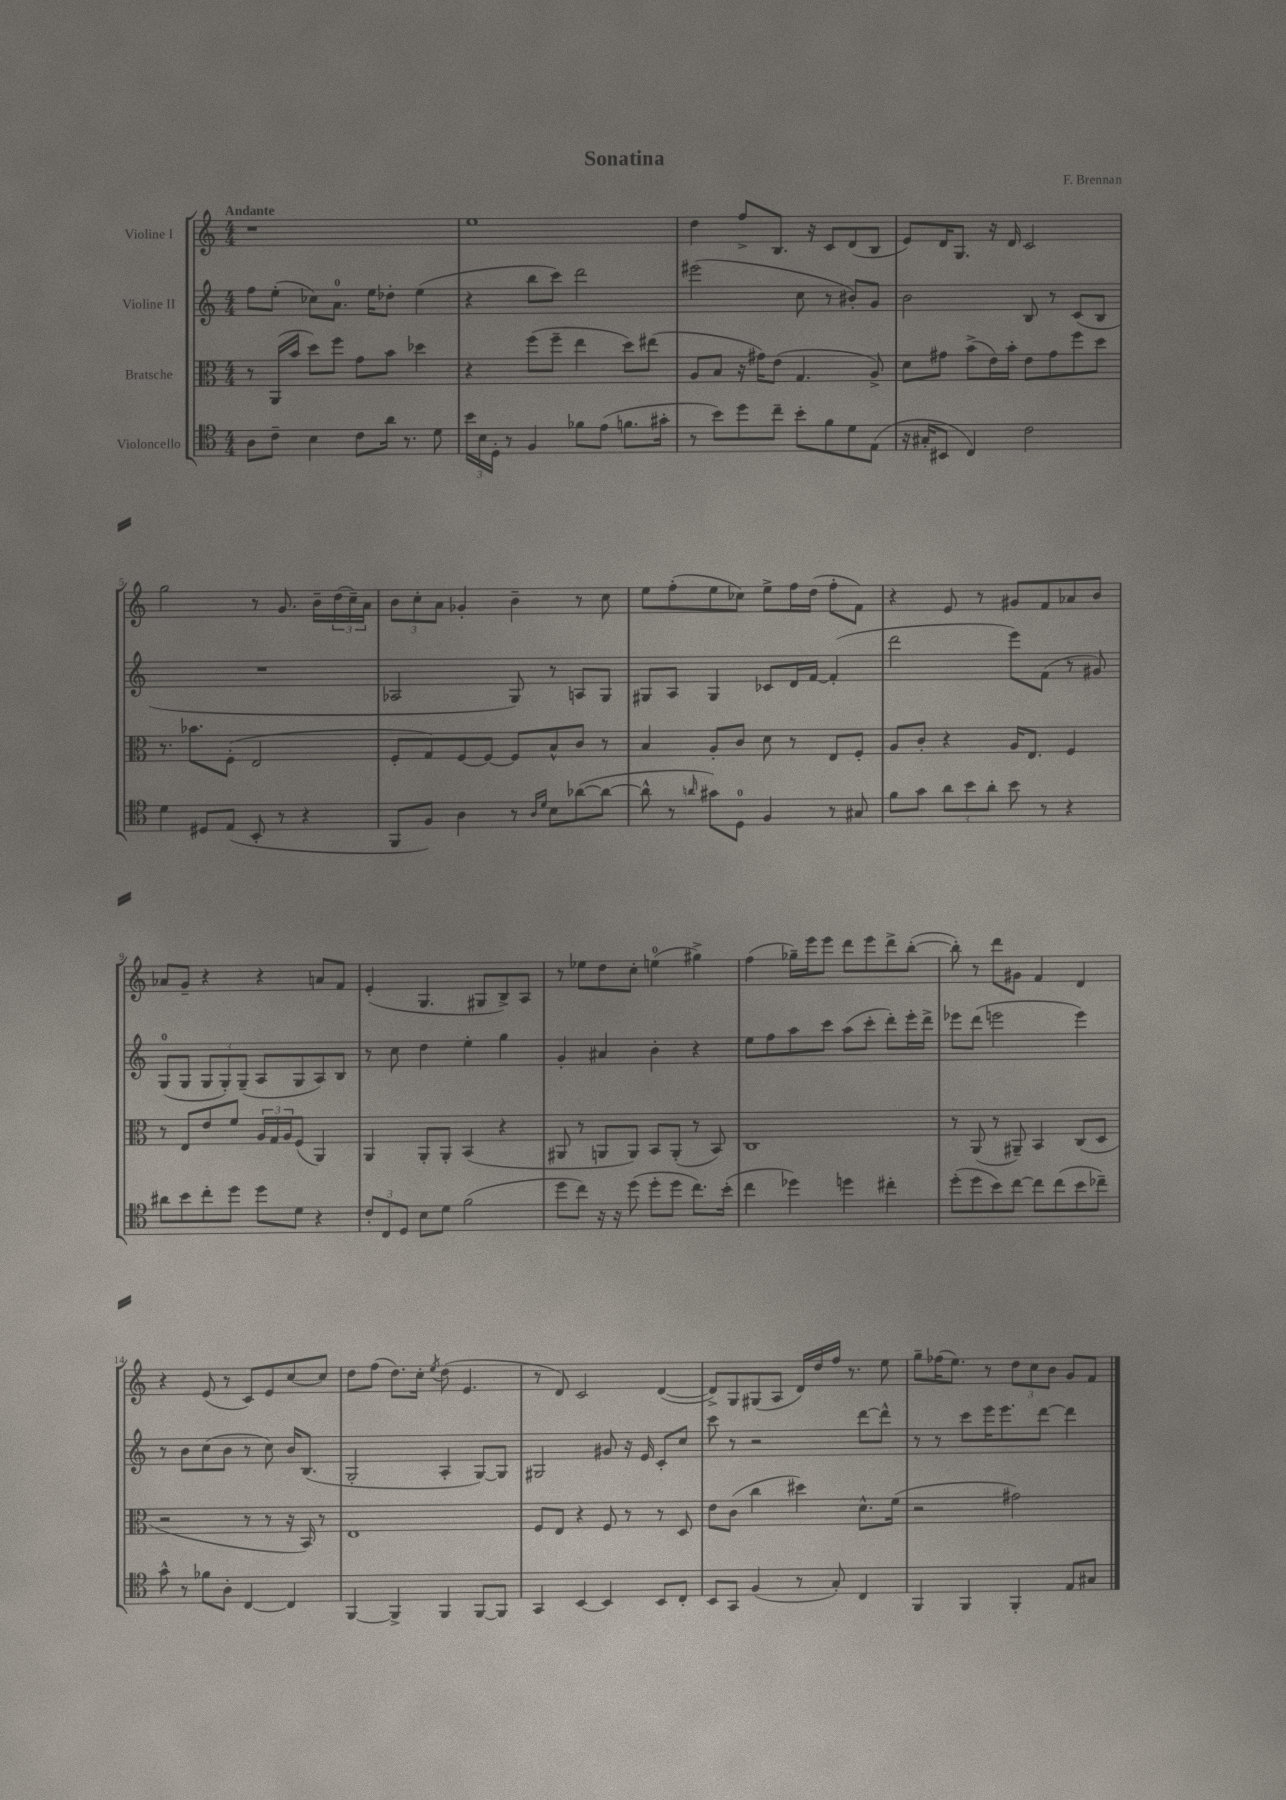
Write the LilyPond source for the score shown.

\header { title = "Sonatina" composer = "F. Brennan" }
<<
\new StaffGroup <<
\new Staff = "s0" \with { instrumentName = "Violine I" } {
    \clef treble \key c \major \numericTimeSignature \time 4/4 \tempo "Andante"
    r1 |
    e''1 |
    d''4 f''8-> b8. r16 c'8 d'8( b8 |
    e'8) d'16 g8. r16 d'16 c'2 |
    g''2 r8 g'8. b'16-- \tuplet 3/2 { d''16( c''16--) a'16 } |
    \tuplet 3/2 { b'8 c''8-. a'8 } ges'4-. b'4-- r8 c''8 |
    e''8 f''8-.( e''8 ces''8) e''8-> f''16 d''16( f''8-. f'8) |
    r4 e'8 r8 gis'8 f'8 aes'8 b'8 |
    aes'8 g'8-- r4 r4 a'8 f'8 |
    e'4-.( g4. gis8 b8->) a8 |
    r8 ees''8 d''8 c''8-. e''4-0( gis''4->) |
    f''4( ges''16--) e'''16 e'''8 d'''8 e'''8 d'''8-> b''8~-.( |
    b''8-.) r8 d'''8 gis'8 f'4 d'4 |
    r4 e'8( r8 c'8) e'8 c''8~ c''8 |
    d''8 f''8( d''8.) c''16-. \acciaccatura { e''8 } d''8( e'4. |
    r8 d'8) c'2 d'4~( |
    d'8->) g8 gis8( a8 d'16) d''16 f''16 r8. e''8 |
    g''8-- fes''16( e''8.) r8 \tuplet 3/2 { d''8 c''8 b'8 } g'8 f'8 \bar "|." |
}
\new Staff = "s1" \with { instrumentName = "Violine II" } {
    \clef treble \key c \major \numericTimeSignature \time 4/4
    f''8 e''8-.( ces''8) a'8.-0 e''16 des''8-. e''4( |
    r4 b''8 c'''8) d'''2 |
    eis'''2( c''8 r8 bis'8-.) g'8 |
    b'2 b8 r8 c'8( b8 |
    R1 |
    aes2 g8) r8 a8 g8 |
    gis8 a8 gis4 ces'8 d'16 f'16~ f'4-.( |
    d'''2 e'''8) f'8( r8 gis'8) |
    g8-0( g8 \tuplet 3/2 { g8 g8-.) g8--( } a8 g8 a8) b8 |
    r8 c''8 d''4 e''4-. g''4 |
    g'4-. ais'4 b'4-. r4 |
    e''8 f''8 a''8 c'''8 a''8( c'''8-. d'''8-.) e'''16-. d'''16-> |
    ees'''8 d'''8( e'''2 e'''4) |
    r8 b'8 c''8( b'8 r8 c''8) b'16 b8.( |
    g2-. a4-. g8~) g8 |
    gis2 gis'8 r16 e'16 c'8-. c''8 |
    c'''8 r8 r2 d'''8~ d'''8-^ |
    r8 r8 c'''8 e'''16 e'''8. d'''8~ d'''4 \bar "|." |
}
\new Staff = "s2" \with { instrumentName = "Bratsche" } {
    \clef alto \key c \major \numericTimeSignature \time 4/4
    r8 a,16( b'16 d''8) f''8 g'8 b'8 des''4 |
    r4 f''8( f''8-- e''4 d''8) eis''8( |
    a8 b8 r16 gis'16) e'8( g4. a8->) |
    d'8 gis'8 b'8->( e'16) b'16-. e'8 gis'8 f''8 d''8 |
    r8. bes'8. f8-.( e2 |
    f8-. g8) f8~ f8~ f8 b8-^ c'8 r8 |
    b4 a8-. c'8 d'8 r8 e8 f8-. |
    a8 c'8-. r4 a16 e8. f4 |
    r8 e8 e'8 f'8 \tuplet 3/2 { a16 g16 a16 } f8( a,4) |
    a,4 a,8-. a,8-. b,4( r4 |
    ais,8 r8 a,8 a,8) b,8 a,8-.( r8 b,8) |
    c1 |
    r8 a,8( r8 ais,8--) b,4 c8( d8 |
    r2 r8 r8 r16 b,16) r8 |
    e1 |
    f8 e8 r4 f8 r8 r8 d8 |
    e'8 c'8( c''4 dis''4) d'8.-^ f'16( |
    r2 gis'2) \bar "|." |
}
\new Staff = "s3" \with { instrumentName = "Violoncello" } {
    \clef tenor \key c \major \numericTimeSignature \time 4/4
    a8 c'8-- b4 c'8 a'16 r8. d'8 |
    \tuplet 3/2 { b'16 b16 d16-. } r8 f4 fes'8 e'8( f'8. gis'16-. |
    r8 b'8) d''8 c''8-- b'8-. f'8 d'8 e8( |
    r16 gis16-. bis,8 c4) c'2 |
    d'4 dis8 e8( b,8-. r8 r4 |
    f,8 f8) a4 r8 \grace { a16 d'16 } b8 aes'8~( aes'8~ |
    aes'8-^ r8 \grace { a'16 } gis'8) d8-0 f4 r8 gis8 |
    f'8 g'8 \tuplet 3/2 { a'8 b'8 a'8-. } b'8 r8 r4 |
    ais'8 b'8 c''8-. d''8 d''8 d'8 r4 |
    \tuplet 3/2 { c'8-. c8 d8 } b8 d'8 f'2( |
    d''8 c''8) r16 r16 d''8( d''8-. d''8 c''8.) b'16-.( |
    c''4 des''4) d''4 cis''4-. |
    d''8-.( d''8 b'8) c''8~ c''8 c''8( b'8 ces''8--) |
    g'8-^ r8 fes'8 a8-. c4~ c4 |
    f,4~ f,4-> f,4 f,8~ f,8 |
    g,4 b,4~ b,4 b,8 c8-. |
    b,8 g,8 f4( r8 g8-.) c4 |
    f,4 f,4 f,4-. e8 gis8 \bar "|." |
}
>>
>>
